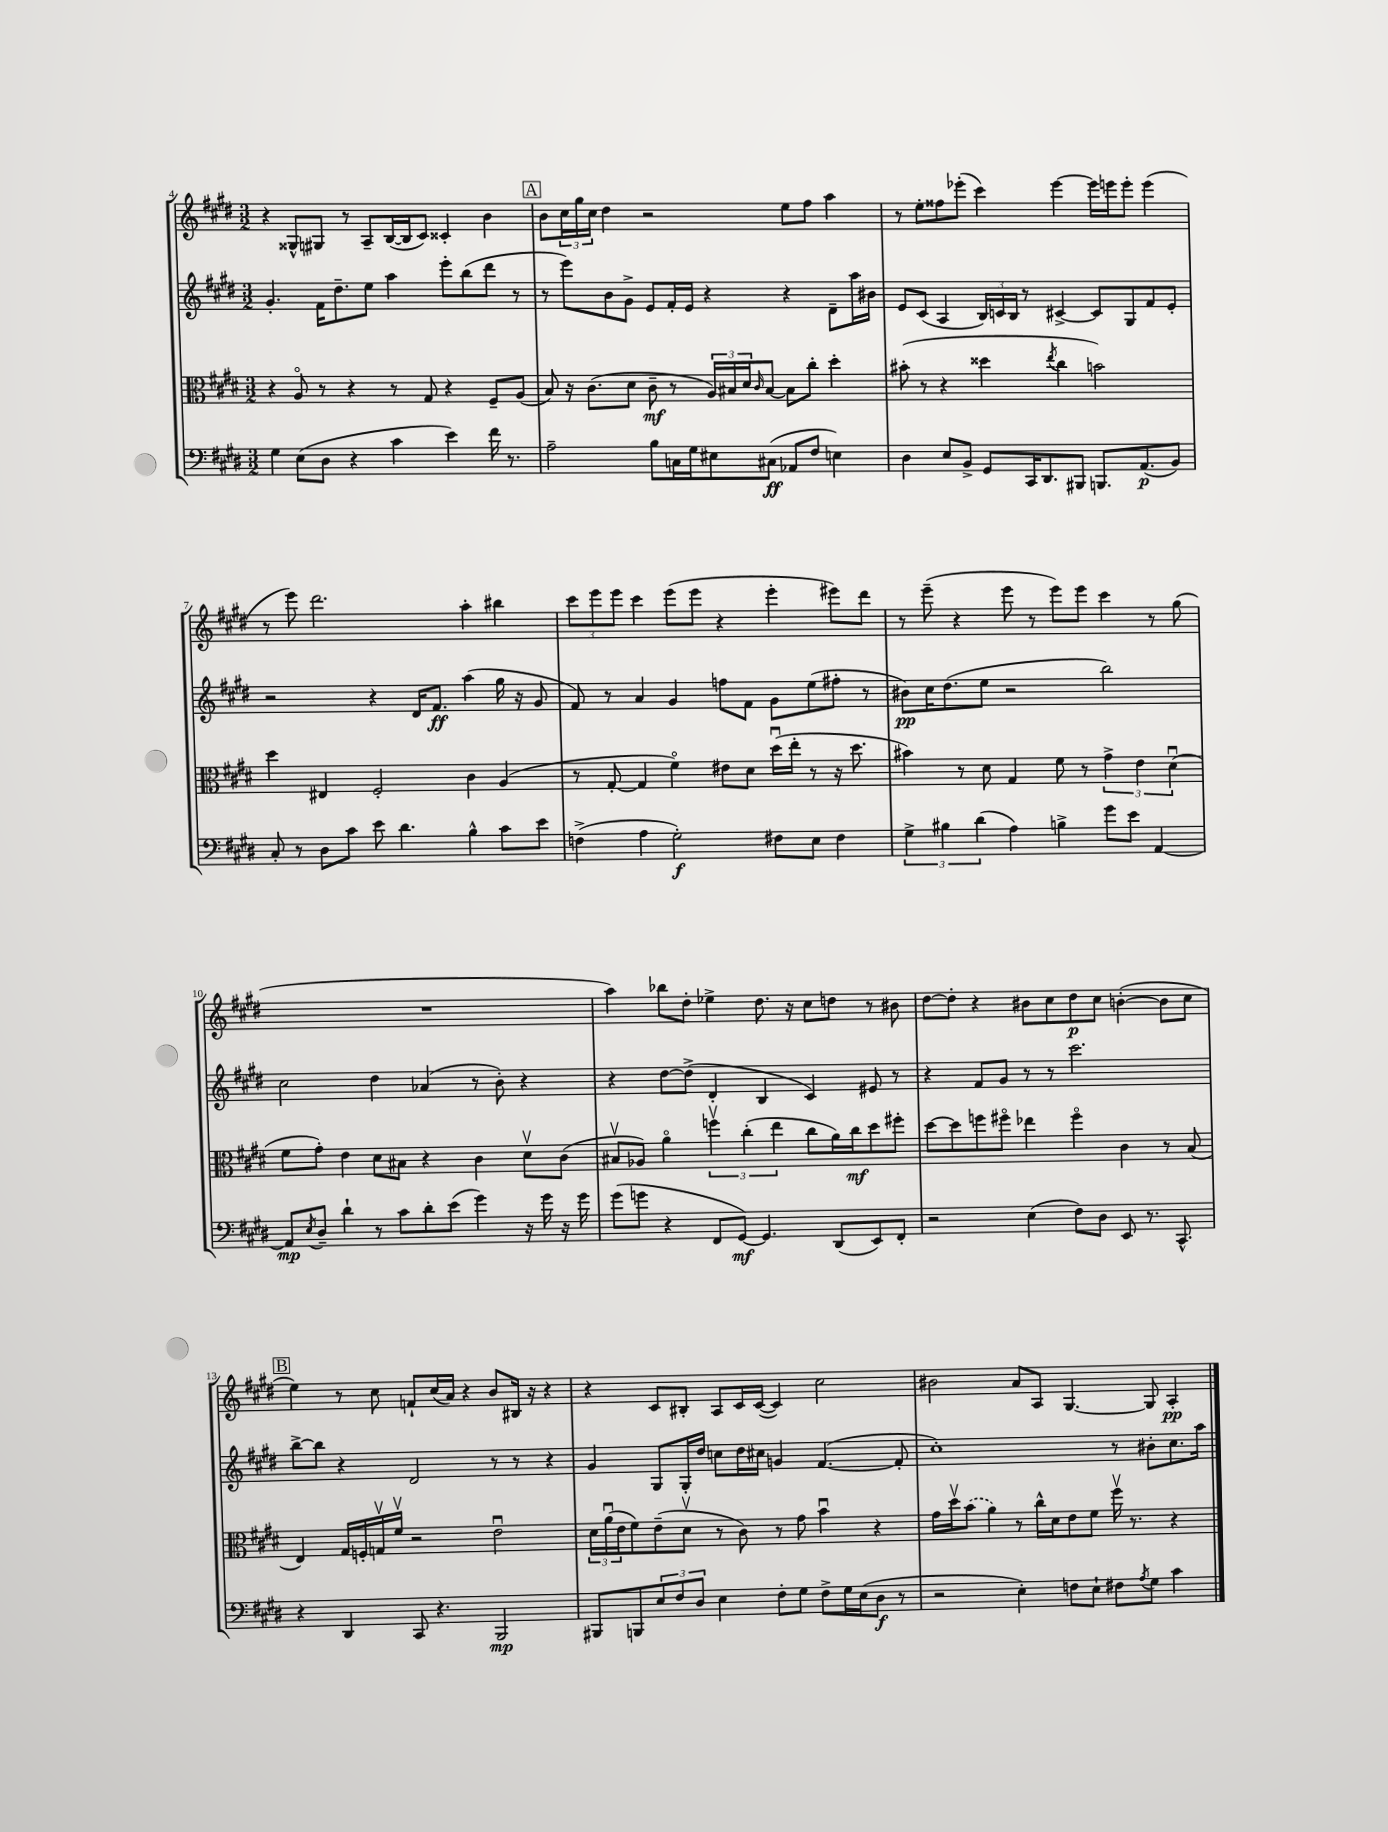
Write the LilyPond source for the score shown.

<<
\new StaffGroup <<
\new Staff = "s0" {
    \clef treble \key e \major \numericTimeSignature \time 3/2
    r4 gisis8-^ gis8 r8 a8-- b16~( b16 cis'8) cisis'4-. b'4 |
    \mark \markup { \box "A" } b'8 \tuplet 3/2 { cis''16 gis''16 cis''16 } dis''4 r2 e''8 fis''8 a''4 |
    r8 e''8-. fisis''8 ees'''8-.( cis'''4) ees'''4~ ees'''16 e'''16 e'''8-. e'''4( |
    r8 e'''8) dis'''2. a''4-. bis''4 |
    \tuplet 3/2 { cis'''8 e'''8 e'''8 } cis'''4 e'''8( e'''8 r4 e'''4-. eis'''8) dis'''8 |
    r8 e'''8--( r4 e'''8 r8 e'''8) e'''8 cis'''4 r8 gis''8( |
    R1. |
    a''4) bes''8 dis''8-. ees''4-> dis''8. r16 cis''8 d''8 r8 bis'8 |
    dis''8~ dis''8-. r4 bis'8 cis''8 dis''8\p cis''8 b'4~-.( b'8 cis''8 |
    \mark \markup { \box "B" } e''4) r8 cis''8 f'8-! cis''16( a'16) r4 b'8 bis16 r16 r4 |
    r4 cis'8 bis8-. a8 cis'16 cis'16~( cis'4) cis''2 |
    bis'2 a'8 a8 gis4.~ gis8 a4-.\pp \bar "|." |
}
\new Staff = "s1" {
    \clef treble \key e \major \numericTimeSignature \time 3/2
    gis'4.-. fis'16 dis''8.-- e''8 a''4 e'''8-. b''8( dis'''8 r8 |
    \mark \markup { \box "A" } r8 e'''8) b'8 gis'8-> e'8 fis'16-. e'16 r4 r4 dis'8-- a''16 bis'16 |
    e'8 cis'8( a4 \tuplet 3/2 { b16) c'16 b16 } r8 cis'4~-> cis'8 gis8 fis'8 e'8-. |
    r2 r4 dis'16 fis'8.\ff a''4( gis''16 r16 gis'8 |
    fis'8) r8 a'4 gis'4 f''8 fis'8 gis'8 e''8( fis''8-. r8 |
    bis'8\pp) cis''16 dis''8.( e''8 r2 b''2) |
    cis''2 dis''4 aes'4( r8 b'8-.) r4 |
    r4 dis''8~ dis''8->( dis'4-. b4 cis'4) eis'8 r8 |
    r4 fis'8 gis'8 r8 r8 cis'''2. |
    \mark \markup { \box "B" } b''8~-> b''8 r4 dis'2 r8 r8 r4 |
    gis'4 gis8 gis16-. dis''16 c''8 dis''16 cis''16 g'4 fis'4.~( fis'8-. |
    cis''1-.) r8 bis'8-. cis''8. a''16 \bar "|." |
}
\new Staff = "s2" {
    \clef alto \key e \major \numericTimeSignature \time 3/2
    r4 a8\flageolet r8 r4 r8 gis8 r4 fis8-- a8( |
    \mark \markup { \box "A" } b8) r16 cis'8.( dis'8 cis'8--\mf r8 \tuplet 3/2 { a16) bis16 dis'16 } \grace { cis'16 } bis8~ bis8 cis''8-. dis''4-. |
    bis'8-.( r8 r4 disis''4 \acciaccatura { e''8 } cis''4 b'2) |
    dis''4 eis4 fis2-. cis'4 a4( |
    r8 gis8~-. gis4 fis'4\flageolet) eis'8 dis'8 dis''16\downbow( e''16-. r8 r16 dis''8. |
    bis'4) r8 dis'8 gis4 fis'8 r8 \tuplet 3/2 { gis'4-> e'4 dis'4\downbow( } |
    fis'8 gis'8-.) e'4 dis'8 bis8 r4 cis'4 dis'8\upbow cis'8( |
    bis8\upbow aes8) a'4\flageolet \tuplet 3/2 { f''4\upbow cis''4-.( e''4 } cis''8 a'16) cis''16\mf dis''8 fis''8-. |
    dis''8~ dis''8 f''8 fis''8\flageolet ees''4 fis''4\flageolet cis'4 r8 b8( |
    \mark \markup { \box "B" } e4) gis16 f16-. g16\upbow fis'16\upbow r2 e'2\downbow |
    \tuplet 3/2 { dis'16 a'16\downbow( e'16 } fis'8) e'8--( dis'8\upbow r8 cis'8) r8 gis'8 b'4\downbow r4 |
    gis'16 dis''16\upbow \once \slurDashed b'8( a'4) r8 cis''16-^ dis'16 e'8 fis'8 fis''16\upbow r8. r4 \bar "|." |
}
\new Staff = "s3" {
    \clef bass \key e \major \numericTimeSignature \time 3/2
    gis4 e8( dis8 r4 cis'4 e'4) fis'16 r8. |
    \mark \markup { \box "A" } a2-- b8 c16 gis16 eis8 cis8\ff( aes,8 fis8 e4) |
    dis4 e8 b,8-> gis,8 cis,16 dis,8. bis,,8 b,,8. a,8.\p( b,8) |
    cis8-. r8 dis8 cis'8 e'8 dis'4. b4-^ cis'8 e'8 |
    f4->( a4 gis2-.\f) fis8 e8 fis4 |
    \tuplet 3/2 { gis4-> bis4 dis'4( } a4) b4-> gis'8 e'8 a,4~ |
    a,8\mp \acciaccatura { e8 } dis8-- dis'4-! r8 cis'8 dis'8-. e'8( gis'4) r16 gis'16 r16 gis'16 |
    gis'8( g'8 r4 fis,8 gis,8~\mf) gis,4. dis,8( e,8) fis,8-. |
    r2 e4( fis8) dis8 e,8 r8. cis,8.-^ |
    \mark \markup { \box "B" } r4 dis,4 cis,8 r4. b,,2\mp |
    bis,,8 b,,8 \tuplet 3/2 { e8 fis8 dis8 } e4 fis8-. gis8 fis8-> gis16 e16( dis8\f r8 |
    r2 e4-.) f8 e8-! fis8 \acciaccatura { a8 } gis8 cis'4 \bar "|." |
}
>>
>>
\layout { \context { \Score currentBarNumber = #4 } }
